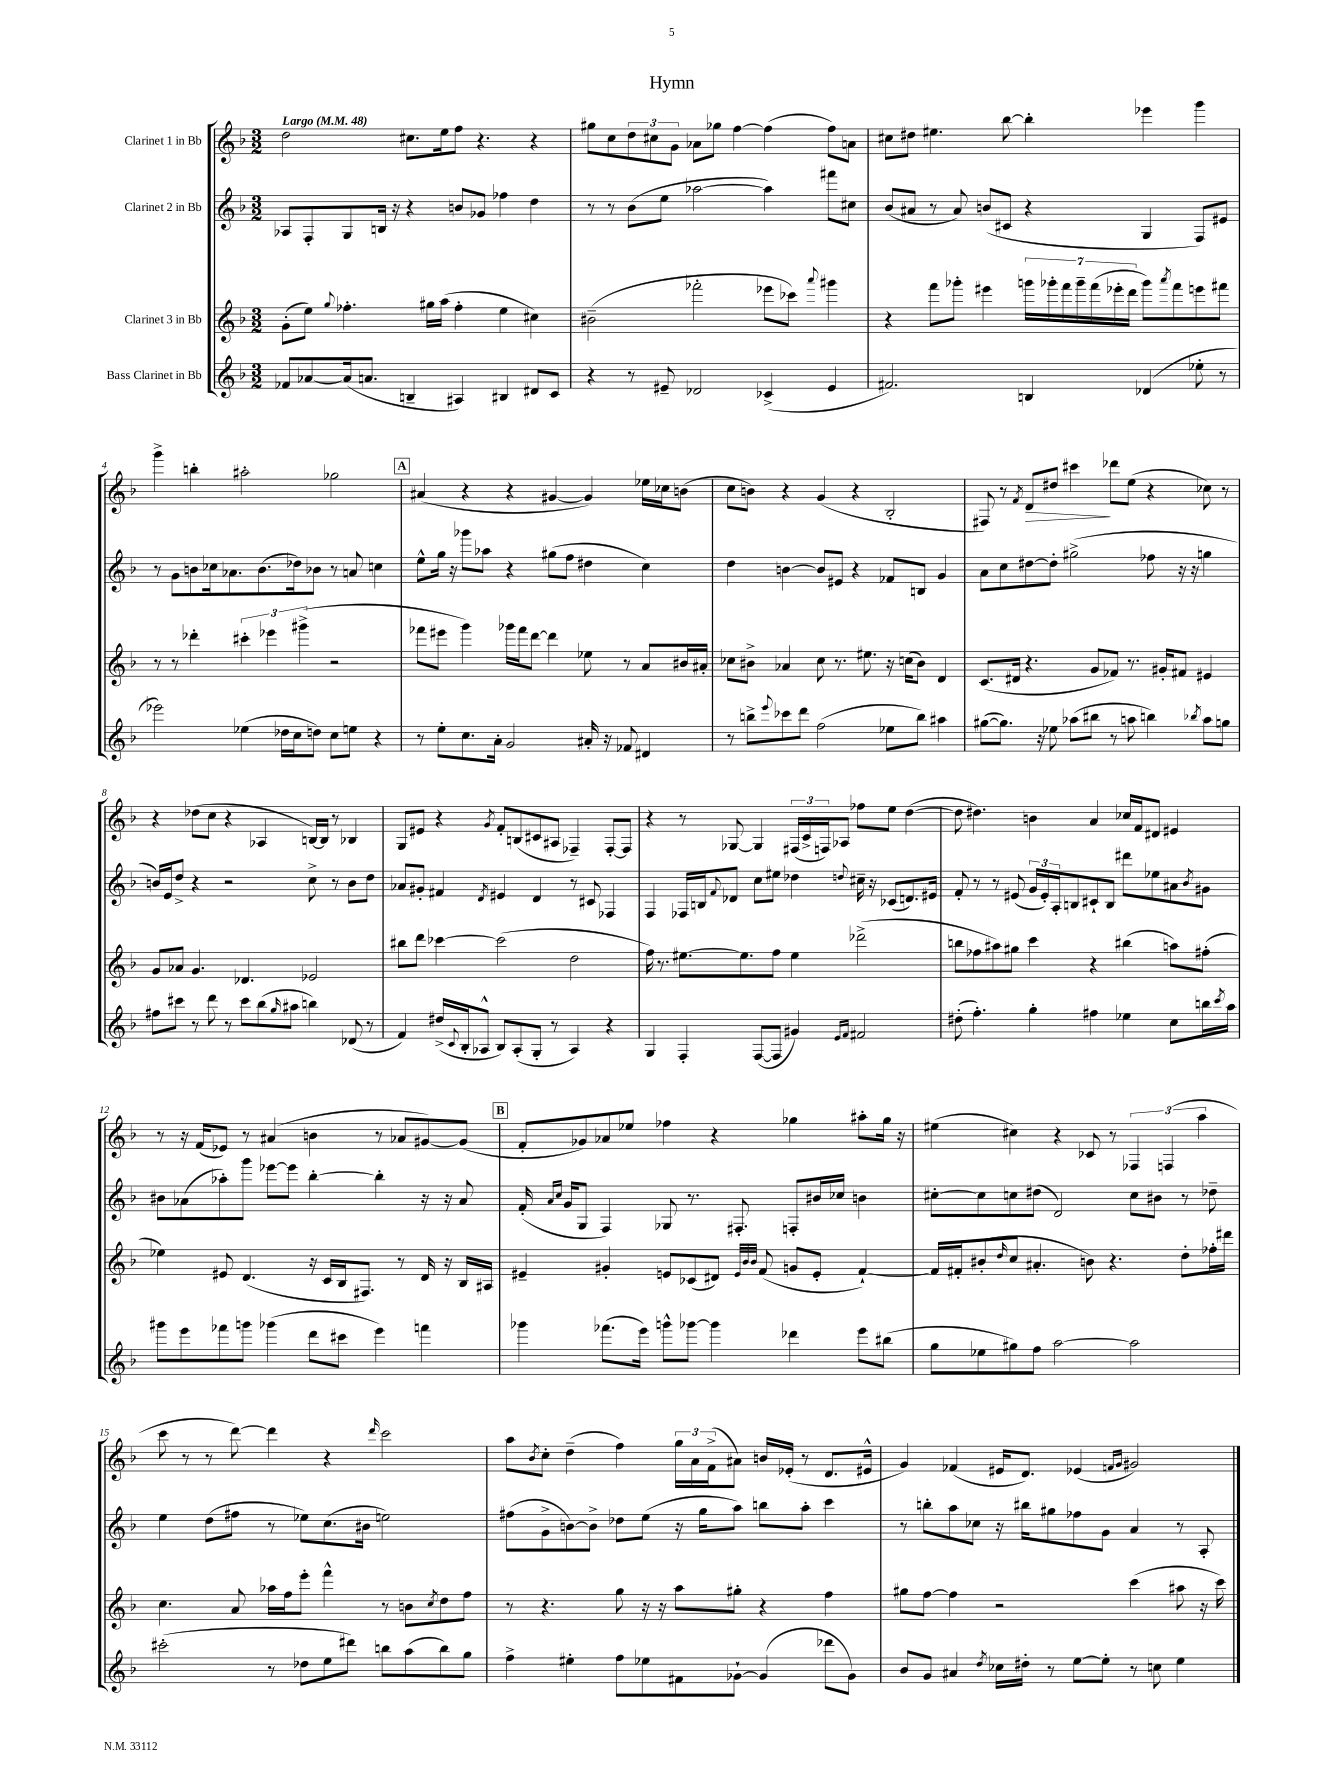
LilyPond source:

\header { title = "Hymn" }
<<
\new StaffGroup <<
\new Staff = "s0" \with { instrumentName = "Clarinet 1 in Bb" } {
    \clef treble \key f \major \numericTimeSignature \time 3/2 \tempo "Largo" 4 = 48
    d''2 cis''8. e''16 f''8 r4. r4 |
    gis''8 c''8 \tuplet 3/2 { d''8 cis''8 g'8 } aes'8 ges''8 f''4~ f''4( f''8) a'8 |
    cis''8 dis''8 eis''4. bes''8~ bes''4-. ees'''4 g'''4 |
    g'''4-> b''4-. ais''2-. ges''2 |
    \mark \markup { \box "A" } ais'4( r4 r4 gis'4~ gis'4) ees''16 ces''16 b'8( |
    c''8 b'8) r4 g'4( r4 bes2-. |
    fis8) r8 \acciaccatura { f'8 } d'8\> dis''8 cis'''4\! des'''8 e''8( r4 ces''8) r8 |
    r4 des''8( c''8 r4 aes4 b16~) b16 r8 bes4 |
    g8 eis'8 r4 \acciaccatura { g'8 } f'8-. b8( cis'8 ais8 fes4--) fes8~-. fes8 |
    r4 r8 ges8~ ges4 \tuplet 3/2 { fis16( c'16-> f16) } aes8 fes''8 e''8 d''4~( |
    d''8 dis''4.) b'4 a'4 ces''16 f'16 dis'8 eis'4 |
    r8 r16 f'16( ees'8) r8 ais'4( b'4 r8 aes'8 gis'8~) gis'8( |
    \mark \markup { \box "B" } f'8-. ges'8) aes'8 ees''8 fes''4 r4 ges''4 ais''8-. ges''16 r16 |
    eis''4( cis''4) r4 ces'8 r8 \tuplet 3/2 { fes4 f4( a''4 } |
    c'''8 r8 r8 d'''8~) d'''4 r4 \grace { d'''16 } c'''2 |
    a''8 \acciaccatura { bes'8 } c''8-. d''4--( f''4) \tuplet 3/2 { g''16 a'16 f'16->( } ais'8) b'16 ees'16-.( r8 d'8. eis'16-^ |
    g'4) fes'4( eis'16 d'8.) ees'4( \grace { f'16 g'16 } gis'2) \bar "|." |
}
\new Staff = "s1" \with { instrumentName = "Clarinet 2 in Bb" } {
    \clef treble \key f \major \numericTimeSignature \time 3/2
    aes8 f8-. g8 b16 r16 r4 b'8 ges'8 fes''4 d''4 |
    r8 r8 bes'8( e''8 aes''2~ aes''4) fis'''8 cis''8 |
    bes'8( ais'8 r8 ais'8) b'8( cis'8 r4 g4 f8) eis'8 |
    r8 g'8 b'8 ces''16 aes'8. b'8.( des''16) bes'8 r8 a'8 c''4 |
    \mark \markup { \box "A" } e''8-^ g''16 r16 ges'''8 aes''8 r4 gis''8( f''8 dis''4 c''4) |
    d''4 b'4~ b'8 eis'8 r4 fes'8 b8 g'4 |
    a'8 c''8 dis''8~ dis''8-. gis''2->( fes''8 r16 r16 g''4 |
    b'16) e'16 d''8-> r4 r2 c''8-> r8 b'8 d''8 |
    aes'8 gis'8-. fis'4 \acciaccatura { d'8 } eis'4 d'4 r8 cis'8 fes4 |
    f4 fes16 b16 \appoggiatura { f'8 } des'8 c''8 eis''8 des''4 \appoggiatura { d''8 } cis''16-- r16 ces'8( d'8.) eis'16 |
    f'8-. r8 r8 eis'8( \tuplet 3/2 { g'16 eis'16-.) a16-. } b8 cis'8-! b8 dis'''8 ees''8 ais'8 \acciaccatura { bes'8 } gis'8 |
    bis'8 aes'8( aes''8-.) g'''8 ees'''8~ ees'''8 bes''4~-. bes''4-. r16 r16 aes'8 |
    \mark \markup { \box "B" } f'16-.( \grace { a'16 c''16 } g'16 g8 f4) ges8 r8. fis8.-. f8-. bis'16 ces''16 b'4 |
    cis''8~-. cis''8 c''8 dis''8( d'2) c''8 bis'8 r8 des''8-- |
    e''4 d''8( fis''8 r8 ees''8) c''8.( bis'16 e''2) |
    fis''8( g'8-> b'8~) b'8-> des''8 e''8( r16 g''16 a''8) b''8 a''8-. c'''4 |
    r8 b''8-. a''8 ces''8 r16 bis''16 gis''8 fes''8 g'8 a'4 r8 a8-. \bar "|." |
}
\new Staff = "s2" \with { instrumentName = "Clarinet 3 in Bb" } {
    \clef treble \key f \major \numericTimeSignature \time 3/2
    g'8-.( e''8) \appoggiatura { g''8 } fes''4.-. gis''16 a''16( fes''4-. e''4 cis''4) |
    bis'2--( fes'''2-. ees'''8 ces'''8) \appoggiatura { a'''8 } gis'''4 |
    r4 f'''8 ges'''8-. eis'''4 \tuplet 7/4 { g'''16 ges'''16-. f'''16 ges'''16-- f'''16( ees'''16-. d'''16 } ges'''8) \acciaccatura { a'''8 } f'''8 e'''8 fis'''8 |
    r8 r8 des'''4-. \tuplet 3/2 { cis'''4-. ees'''4 gis'''4->( } r2 |
    \mark \markup { \box "A" } fes'''8 eis'''8 g'''4) ges'''16 fes'''16 d'''8~ d'''4 ees''8 r8 a'8 bis'16 ais'16-. |
    ces''8 bis'8-> aes'4 ces''8 r8. eis''8. r16 c''16( bis'8) d'4 |
    c'8.( dis'16 r4. g'8 fes'8) r8. gis'16-. fis'8 eis'4 |
    g'8 aes'8 g'4. des'4. ees'2 |
    bis''8 d'''8 ces'''4~ ces'''2( d''2 |
    f''16) r8. eis''8.~ eis''8. f''8 eis''4 des'''2->( |
    b''8 fes''8 ais''8) gis''8 c'''4 r4 bis''4( a''8) fis''8-.( |
    ees''4) eis'8 d'4.( r16 c'16 bes16 fis8.) r8 d'16 r16 bes16 ais16 |
    \mark \markup { \box "B" } eis'4-- gis'4-. e'8 ces'8( dis'8) \grace { e'32 bes'32 bes'32 } f'8( g'8 e'8-. f'4~-!) |
    f'16 fis'16-. bis'8-.( \grace { d''16 } c''8 ais'4.-. b'8) r4. d''8-. fes''16-. dis'''16 |
    c''4. a'8 aes''16 f''16 e'''8-. f'''4-^ r8 b'8 \acciaccatura { c''8 } d''8 f''8 |
    r8 r4. g''8 r16 r16 a''8 gis''8-. r4 f''4 |
    gis''8 f''8~ f''4 r2 c'''4( ais''8 r16 c'''16) \bar "|." |
}
\new Staff = "s3" \with { instrumentName = "Bass Clarinet in Bb" } {
    \clef treble \key f \major \numericTimeSignature \time 3/2
    fes'8 aes'8~ aes'16( a'8. b4-- ais4) bis4 dis'8 c'8 |
    r4 r8 eis'8-- des'2 ces'4->( eis'4 |
    fis'2.) b4 des'4( ees''8-. r8 |
    ees'''2) ees''4( des''16 c''16 d''8) c''8 e''8 r4 |
    \mark \markup { \box "A" } r8 e''8-. c''8. a'16-. g'2 ais'16-. r16 fes'8 dis'4 |
    r8 b''8-> \appoggiatura { e'''8 } ces'''8 d'''8 f''2( ees''8 b''8) ais''4 |
    gis''8~( gis''8.) r16 ees''8 aes''8( bis''8 r8 a''8 b''4) \acciaccatura { bes''8 } a''8 g''8 |
    fis''8 cis'''8 r8 d'''8 r8 cis'''8 bes''8( \grace { g''16 } ais''8 b''4) des'8( r8 |
    f'4) dis''16->( \appoggiatura { c'8 } bes16-. aes8-^ bes8) aes8-.( g8-. r8 aes4) r4 |
    g4 f4-. f8~( f8 gis'4) \grace { e'16 f'16 } fis'2 |
    dis''8-.( f''4.-.) g''4-. fis''4 ees''4 c''8 b''16 \acciaccatura { c'''8 } a''16 |
    gis'''8 e'''8 fes'''8 g'''8 ges'''4( d'''8 cis'''8 e'''4) f'''4 |
    \mark \markup { \box "B" } ges'''4 fes'''8.( e'''16) g'''8-^ ges'''8~ ges'''4 des'''4 e'''8 bis''8( |
    g''8 ees''8 gis''8) f''8 a''2~ a''2 |
    cis'''2-.( r8 des''8 e''8 dis'''8) b''8 a''8( b''8) g''8 |
    f''4-> eis''4-. f''8 ees''8 fis'8 ges'8~-! ges'4( des'''8 ges'8) |
    bes'8 g'8 ais'4 \acciaccatura { d''8 } ces''16 dis''16-. r8 e''8~ e''8-. r8 c''8 e''4 \bar "|." |
}
>>
>>
